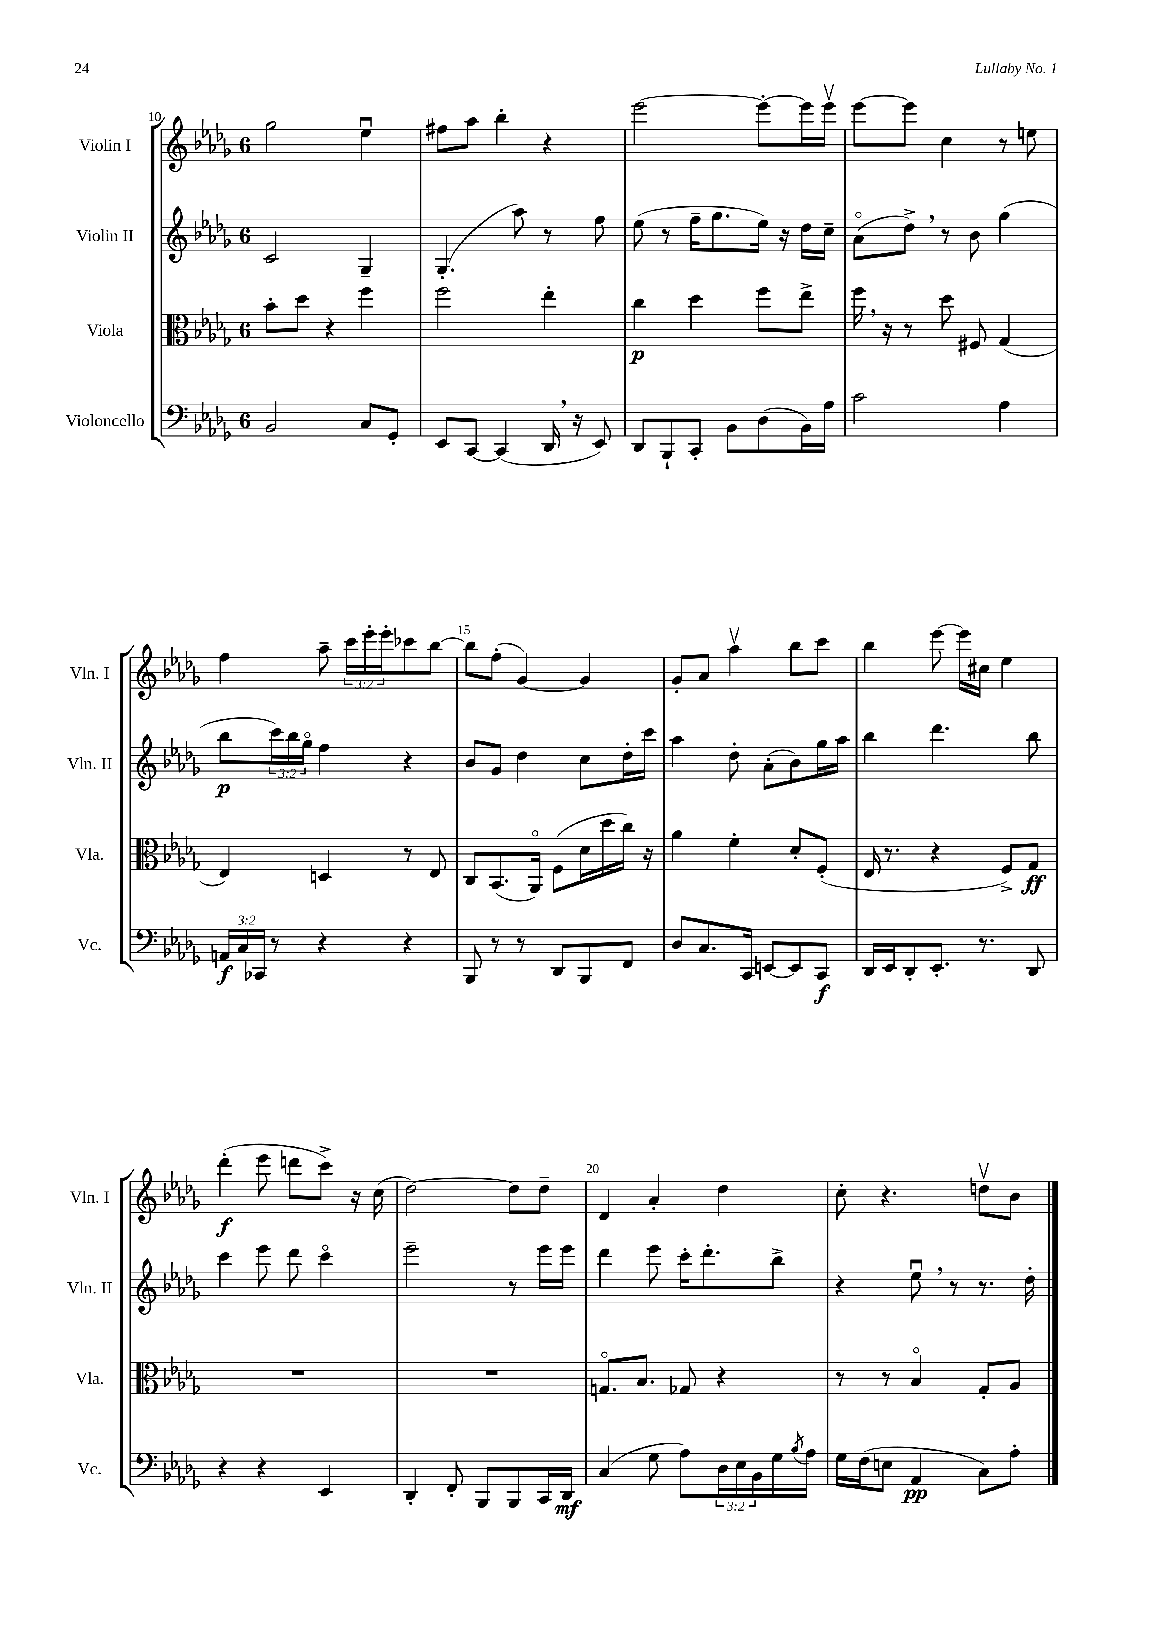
<<
\new StaffGroup <<
\new Staff = "s0" \with { instrumentName = "Violin I" shortInstrumentName = "Vln. I" } {
    \clef treble \key des \major \once \override Staff.TimeSignature.style = #'single-digit \time 6/8 \override Staff.TupletNumber.text = #tuplet-number::calc-fraction-text
    ges''2 ees''4\downbow |
    fis''8 aes''8 bes''4-. r4 |
    ees'''2~ ees'''8~-. ees'''16 ees'''16\upbow |
    ees'''8~ ees'''8 c''4 r8 e''8 |
    f''4 aes''8-- \tuplet 3/2 { c'''16 ees'''16-. ees'''16-. } ces'''8 bes''8~ |
    bes''8 f''8-.( ges'4~) ges'4 |
    ges'8-. aes'8 aes''4\upbow bes''8 c'''8 |
    bes''4 ees'''8~ ees'''16 cis''16 ees''4 |
    des'''4-.\f( ees'''8 d'''8 c'''8->) r16 c''16( |
    des''2~) des''8 des''8-- |
    des'4 aes'4-. des''4 |
    c''8-. r4. d''8\upbow bes'8 \bar "|." |
}
\new Staff = "s1" \with { instrumentName = "Violin II" shortInstrumentName = "Vln. II" } {
    \clef treble \key des \major \once \override Staff.TimeSignature.style = #'single-digit \time 6/8 \override Staff.TupletNumber.text = #tuplet-number::calc-fraction-text
    c'2 ges4-- |
    ges4.-.( aes''8) r8 f''8 |
    ees''8( r8 f''16-- ges''8. ees''16) r16 des''16 c''16-- |
    aes'8\flageolet( des''8->) \breathe r8 bes'8 ges''4( |
    bes''8\p \tuplet 3/2 { c'''16) bes''16 ges''16\flageolet } f''4 r4 |
    bes'8 ges'8 des''4 c''8 des''16-. c'''16 |
    aes''4 des''8-. aes'8-.( bes'8) ges''16 aes''16 |
    bes''4 des'''4. bes''8 |
    c'''4 ees'''8 des'''8 c'''4\flageolet |
    ees'''2-- r8 ees'''16 ees'''16 |
    des'''4 ees'''8 c'''16-. des'''8.-. bes''8-> |
    r4 ees''8\downbow \breathe r8 r8. des''16-. \bar "|." |
}
\new Staff = "s2" \with { instrumentName = "Viola" shortInstrumentName = "Vla." } {
    \clef alto \key des \major \once \override Staff.TimeSignature.style = #'single-digit \time 6/8
    bes'8-. des''8 r4 f''4 |
    f''2 ees''4-. |
    c''4\p des''4 f''8 ees''8-> |
    f''16 \breathe r16 r8 des''8 fis8 ges4( |
    ees4) d4 r8 ees8 |
    c8 bes,8.( aes,16\flageolet) f8( des'16 des''16 c''16) r16 |
    aes'4 f'4-. des'8-. f8-.( |
    ees16 r8. r4 f8->) ges8\ff |
    R2. |
    R2. |
    g8.\flageolet bes8. ges8 r4 |
    r8 r8 bes4\flageolet ges8-. aes8 \bar "|." |
}
\new Staff = "s3" \with { instrumentName = "Violoncello" shortInstrumentName = "Vc." } {
    \clef bass \key des \major \once \override Staff.TimeSignature.style = #'single-digit \time 6/8 \override Staff.TupletNumber.text = #tuplet-number::calc-fraction-text
    bes,2 c8 ges,8-. |
    ees,8 c,8~ c,4( des,16 \breathe r16 ees,8) |
    des,8 bes,,8-! c,8-. bes,8 des8( bes,16) aes16 |
    c'2 aes4 |
    \tuplet 3/2 { a,16\f c16 ces,16 } r8 r4 r4 |
    bes,,8 r8 r8 des,8 bes,,8 f,8 |
    des8 c8. c,16 e,8~ e,8 c,8\f |
    des,16 ees,16 des,8-. ees,8.-. r8. des,8 |
    r4 r4 ees,4 |
    des,4-. f,8-. bes,,8 bes,,8 c,16 des,16\mf |
    c4( ges8 aes8) \tuplet 3/2 { des16 ees16 bes,16 } ges16 \acciaccatura { bes8 } aes16 |
    ges16 f16( e8 aes,4\pp c8) aes8-. \bar "|." |
}
>>
>>
\layout { \context { \Score currentBarNumber = #10 \override BarNumber.break-visibility = ##(#f #t #t) barNumberVisibility = #(every-nth-bar-number-visible 5) } }
